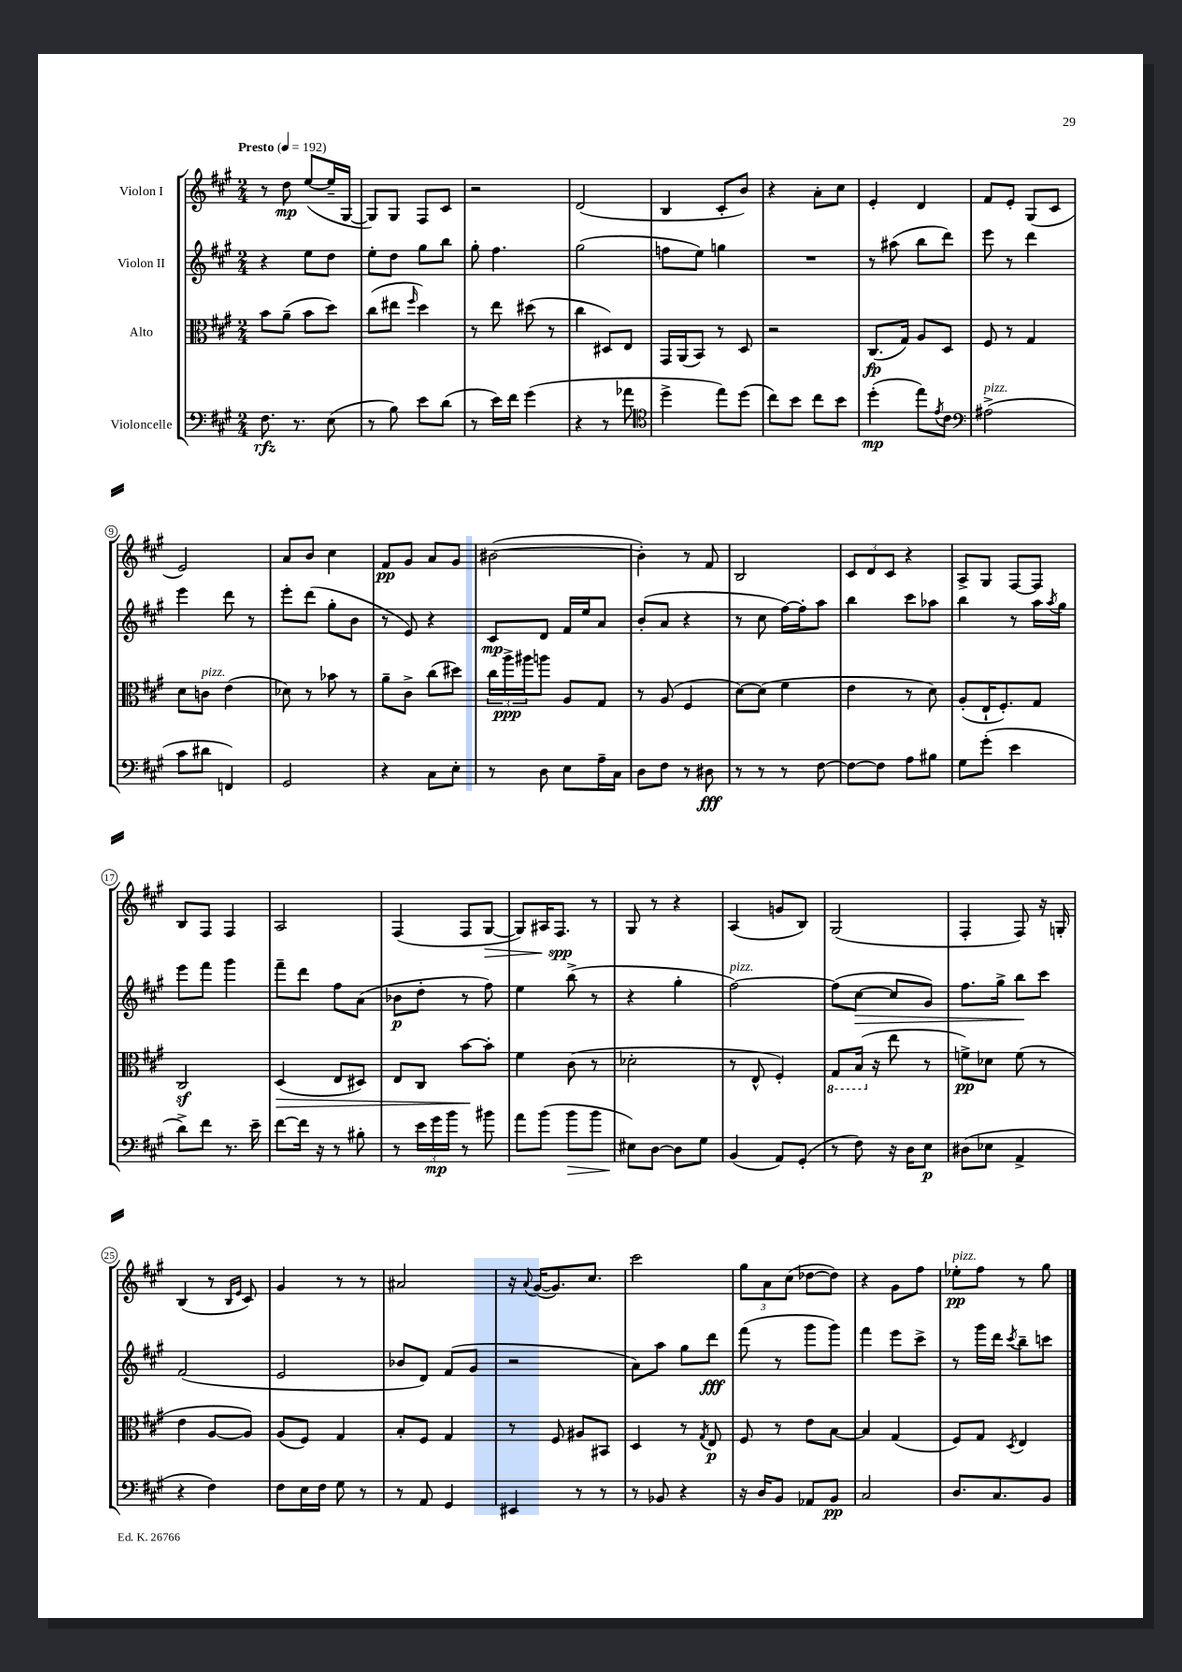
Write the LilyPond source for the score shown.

<<
\new StaffGroup <<
\new Staff = "s0" \with { instrumentName = "Violon I" } {
    \clef treble \key a \major \numericTimeSignature \time 2/4 \tempo "Presto" 4 = 192
    r8 d''8\mp e''8~( e''16-- gis16~ |
    gis8) gis8 fis8 cis'8 |
    r2 |
    d'2( |
    b4 cis'8-. b'8) |
    r4 a'8-. cis''8 |
    e'4-. d'4 |
    fis'8 e'8-. gis8( cis'8 |
    e'2) |
    a'8 b'8 cis''4 |
    fis'8\pp gis'8 a'8 gis'8 |
    bis'2~( |
    bis'4-.) r8 fis'8 |
    b2 |
    \tuplet 3/2 { cis'8 d'8 cis'8 } r4 |
    a8-> gis8 fis8~ fis8 |
    b8 fis8 fis4 |
    a2 |
    fis4( fis8 gis8~\> |
    gis8) ais16 fis8.\spp\! r8 |
    gis8 r8 r4 |
    a4( g'8 b8) |
    gis2( |
    fis4-. fis8) r16 g16-. |
    b4( r8 \grace { b16 e'16 } cis'8) |
    gis'4 r8 r8 |
    ais'2 |
    r16 \appoggiatura { a'8 } gis'16~( gis'8.) cis''8. |
    cis'''2 |
    \tuplet 3/2 { gis''8 a'8 cis''8( } des''8~ des''8) |
    r4 gis'8 fis''8 |
    ees''8-.\pp^\markup { \italic "pizz." } fis''8 r8 gis''8 \bar "|." |
}
\new Staff = "s1" \with { instrumentName = "Violon II" } {
    \clef treble \key a \major \numericTimeSignature \time 2/4
    r4 e''8 d''8 |
    e''8-. d''8 gis''8 b''8 |
    gis''8-. fis''4. |
    gis''2( |
    f''8 e''8) g''4 |
    R2 |
    r8 ais''8( b''8 d'''8) |
    e'''8 r8 d'''4 |
    e'''4 d'''8 r8 |
    e'''8-. d'''8( gis''8-. b'8 |
    r8 e'8) r4 |
    cis'8\mp d'8 fis'16 e''16 a'8 |
    b'8-.( a'8 r4 |
    r8 cis''8 fis''16~) fis''16-. a''8 |
    b''4 cis'''8 aes''8 |
    b''4 r8 a''16 \acciaccatura { a''8 } gis''16 |
    e'''8 fis'''8 gis'''4 |
    fis'''8-- d'''8 fis''8 a'8( |
    bes'8\p d''8-. r8 fis''8) |
    e''4 b''8->( r8 |
    r4 gis''4-. |
    fis''2~^\markup { \italic "pizz." }) |
    fis''8( cis''8~\> cis''8 gis'8) |
    fis''8. gis''16-> b''8\! cis'''8 |
    fis'2( |
    e'2 |
    bes'8 d'8) fis'8( gis'8 |
    r2 |
    a'8) a''8 gis''8 d'''8\fff |
    fis'''8( r8 gis'''8 gis'''8) |
    fis'''4 e'''8 cis'''8-> |
    r8 gis'''16 d'''16 \acciaccatura { cis'''8 } b''8-- c'''8 \bar "|." |
}
\new Staff = "s2" \with { instrumentName = "Alto" } {
    \clef alto \key a \major \numericTimeSignature \time 2/4
    b'8 a'8--( b'8 d''8) |
    cis''8( eis''8 \grace { fis''16 } d''4) |
    r8 e''8 dis''8( r8 |
    cis''4 dis8) e8 |
    gis,16 a,16( b,8) r8 d8 |
    r2 |
    cis8.\fp( gis16) a8 d8 |
    fis8 r8 gis4 |
    d'8 c'8^\markup { \italic "pizz." } e'4( |
    des'8) r8 bes'8 r8 |
    a'8-- cis'8-> cis''8( dis''8) |
    \tuplet 3/2 { cis''16 a''16->\ppp ais''16 } a''8 a8 gis8 |
    r8 a8( fis4 |
    d'8~) d'8( fis'4 |
    e'4 r8 d'8) |
    a8-.( e16-! fis8.-.) gis8 |
    cis2\sf |
    d4\>( e8 dis8) |
    e8 cis8 b'8~\! b'8-. |
    fis'4 cis'8( r8 |
    des'2-. |
    r8 e8-^ fis4-.) |
    \ottava #-1 gis,8 b,16( \ottava #0 r16 e''8 r8 |
    f'8->\pp) des'8 f'8( r8 |
    e'4 a8~ a8) |
    a8( fis8) gis4 |
    b8-. fis8 gis4 |
    r8 fis8 ais8 bis,8 |
    d4 r8 \acciaccatura { gis8 } e8\p |
    fis8 r8 e'8 b8~ |
    b4 gis4( |
    fis8) gis8 \acciaccatura { d8 } e4 \bar "|." |
}
\new Staff = "s3" \with { instrumentName = "Violoncelle" } {
    \clef bass \key a \major \numericTimeSignature \time 2/4
    fis8.\rfz r8. e8( |
    r8 b8) e'8 d'8( |
    r8 e'16) fis'16 gis'4( |
    r4 r8 aes'8 |
    \clef tenor d''4-> e''8) d''8( |
    cis''8) b'8 cis''8 b'8 |
    d''4-.\mp( e''8) \acciaccatura { e'8 } cis'8 |
    \clef bass ais2->^\markup { \italic "pizz." }( |
    cis'8 dis'8 f,4) |
    gis,2 |
    r4 cis8 e8-. |
    r8 d8 e8 a16-- cis16 |
    d8 fis8 r8 dis8\fff |
    r8 r8 r8 fis8~ |
    fis8~ fis8 a8 bis8 |
    gis8 gis'8-.( e'4 |
    d'8->) fis'8 r8. e'16-- |
    fis'8~ fis'16 r16 r8 bis8-. |
    r8 \tuplet 3/2 { e'16 gis'16\mp b'16 } r8 bis'8 |
    a'8 b'8( b'8\> b'8 |
    eis8\!) d8~ d8 gis8 |
    b,4( a,8) gis,8-.( |
    r8 fis8) r16 d16 e8\p |
    dis8( ees8 a,4-> |
    r4 fis4) |
    fis8 e16 fis16 gis8 r8 |
    r8 a,8 gis,4 |
    eis,4 r8 r8 |
    r8 bes,8 r4 |
    r16 d16 b,8 aes,8 b,8\pp |
    cis2 |
    d8. cis8. b,8 \bar "|." |
}
>>
>>
